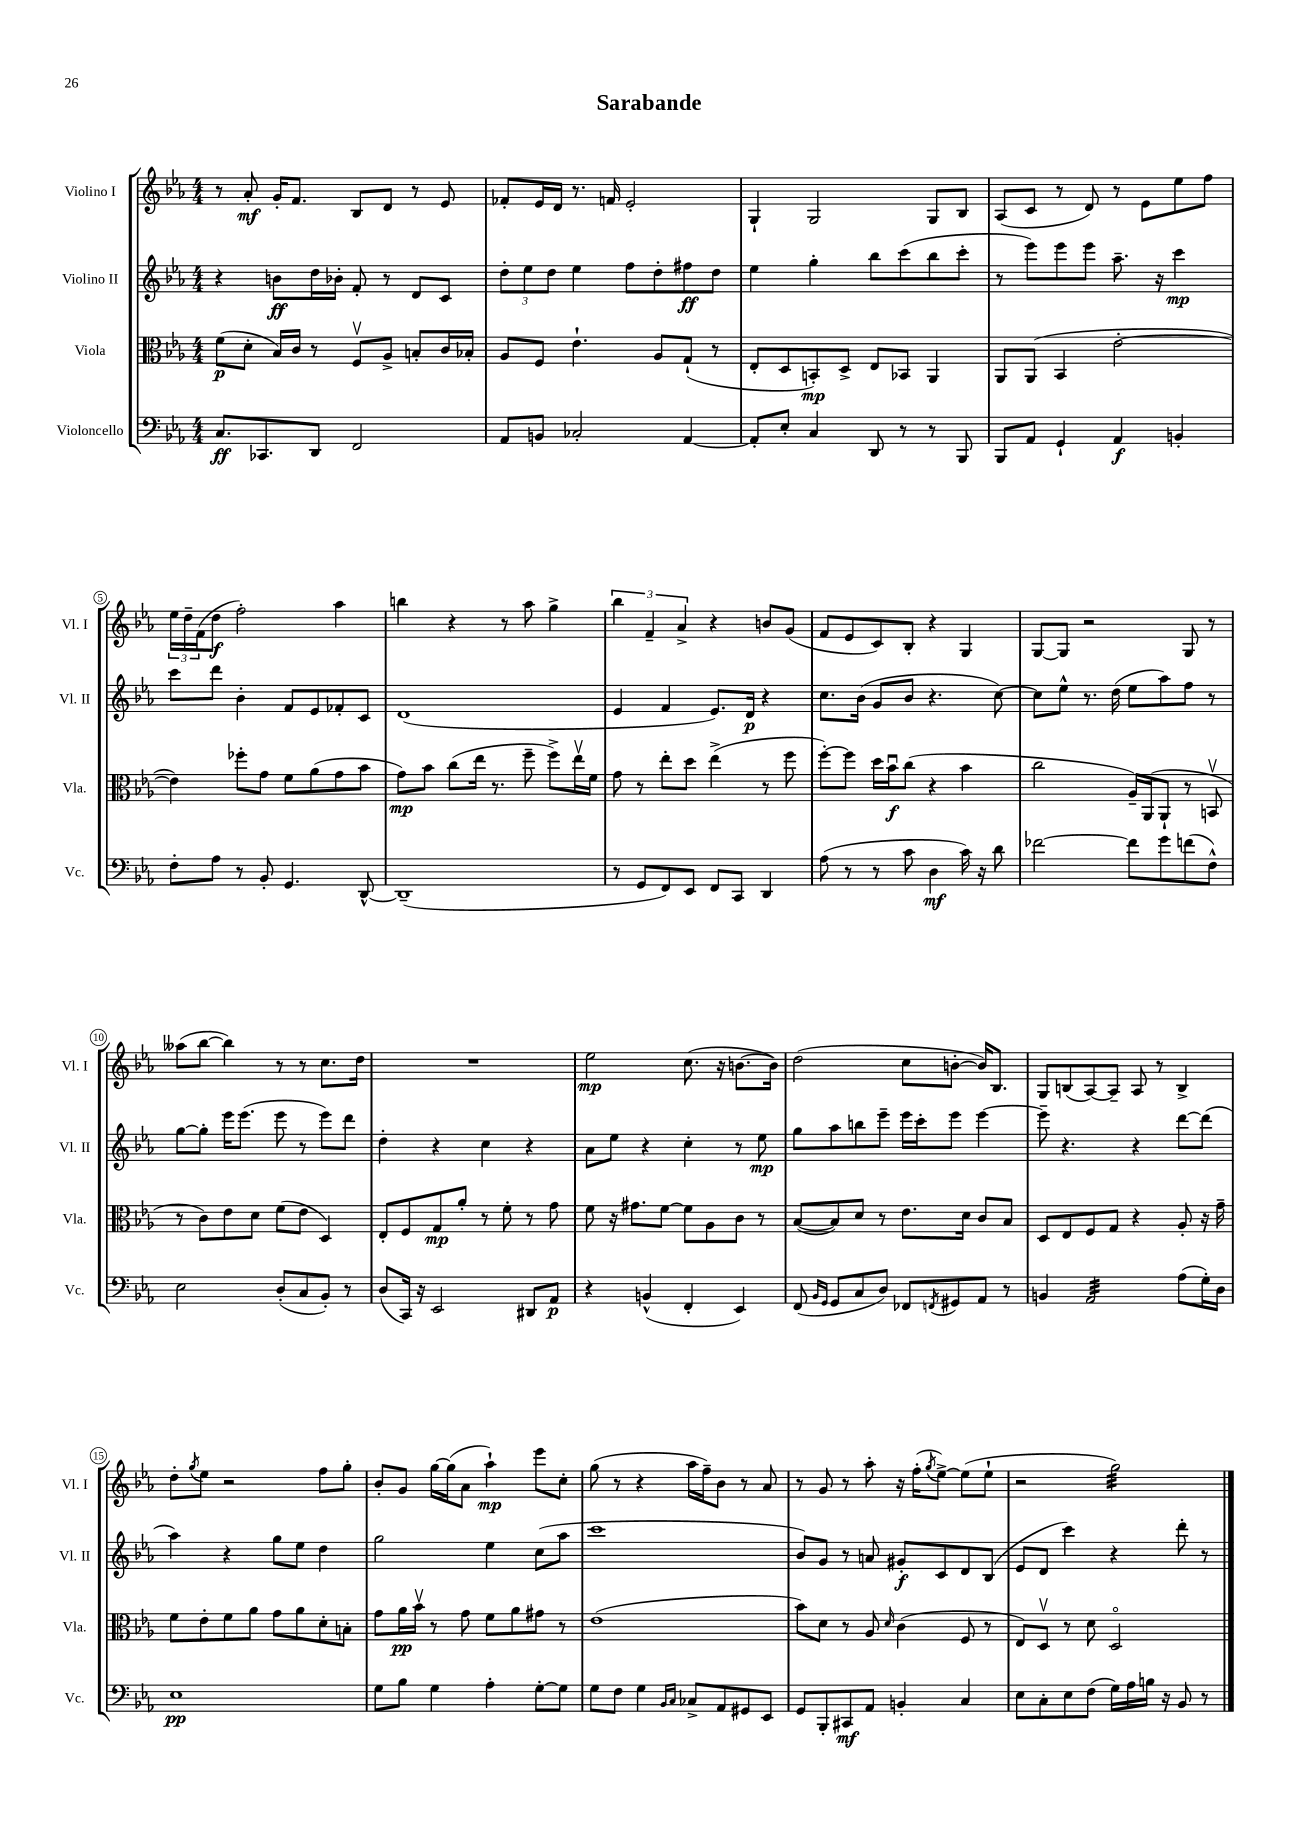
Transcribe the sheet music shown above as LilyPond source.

\header { title = "Sarabande" }
<<
\new StaffGroup <<
\new Staff = "s0" \with { instrumentName = "Violino I" shortInstrumentName = "Vl. I" } {
    \clef treble \key ees \major \numericTimeSignature \time 4/4
    r8 aes'8-.\mf g'16-. f'8. bes8 d'8 r8 ees'8 |
    fes'8-. ees'16 d'16 r8. f'16 ees'2-. |
    g4-! g2 g8 bes8 |
    aes8( c'8 r8 d'8) r8 ees'8 ees''8 f''8 |
    \tuplet 3/2 { ees''16 d''16-- f'16( } d''8\f f''2-.) aes''4 |
    b''4 r4 r8 aes''8 g''4-> |
    \tuplet 3/2 { bes''4 f'4-- aes'4-> } r4 b'8 g'8( |
    f'8 ees'8 c'8) bes8-. r4 g4 |
    g8~ g8 r2 g8 r8 |
    aeses''8( bes''8~ bes''4) r8 r8 c''8. d''16 |
    R1 |
    ees''2\mp c''8.( r16 b'8.~ b'16) |
    d''2( c''8 b'8~-. b'16) bes8. |
    g8 b8( aes8~) aes8-- aes8 r8 b4-> |
    d''8-. \acciaccatura { g''8 } ees''8 r2 f''8 g''8-. |
    bes'8-. g'8 g''16~ g''16( aes'8 aes''4-!\mp) ees'''8 c''8-. |
    g''8( r8 r4 aes''16 f''16--) bes'8 r8 aes'8 |
    r8 g'8 r8 aes''8-. r16 f''16-.( \acciaccatura { g''8 } ees''8~->) ees''8( ees''8-! |
    r2 g''2:32) \bar "|." |
}
\new Staff = "s1" \with { instrumentName = "Violino II" shortInstrumentName = "Vl. II" } {
    \clef treble \key ees \major \numericTimeSignature \time 4/4
    r4 b'8\ff d''16 bes'16-. f'8-. r8 d'8 c'8 |
    \tuplet 3/2 { d''8-. ees''8 d''8 } ees''4 f''8 d''8-. fis''8\ff d''8 |
    ees''4 g''4-. bes''8 c'''8( bes''8 c'''8-. |
    r8 ees'''8) ees'''8 ees'''8 aes''8.-- r16 c'''4\mp |
    c'''8 d'''8 bes'4-. f'8 ees'8 fes'8-. c'8 |
    d'1( |
    ees'4 f'4 ees'8.) d'16\p r4 |
    c''8. bes'16( g'8 bes'8 r4. c''8~) |
    c''8 ees''8-^ r8. d''16( ees''8 aes''8) f''8 r8 |
    g''8~ g''8-. ees'''16 ees'''8.( ees'''8 r8 ees'''8) d'''8 |
    d''4-. r4 c''4 r4 |
    aes'8 ees''8 r4 c''4-. r8 ees''8\mp |
    g''8 aes''8 b''8 ees'''8-- ees'''16 c'''16-. ees'''8 ees'''4~ |
    ees'''8-- r4. r4 d'''8~ d'''8( |
    aes''4) r4 g''8 ees''8 d''4 |
    g''2 ees''4 c''8( aes''8 |
    c'''1 |
    bes'8) g'8 r8 a'8 gis'8-.\f c'8 d'8 bes8( |
    ees'8 d'8 c'''4) r4 d'''8-. r8 \bar "|." |
}
\new Staff = "s2" \with { instrumentName = "Viola" shortInstrumentName = "Vla." } {
    \clef alto \key ees \major \numericTimeSignature \time 4/4
    f'8\p( d'8-. bes16) c'16 r8 f8\upbow aes8-> b8-. c'16 bes16-. |
    aes8 f8 ees'4.-! aes8 g8-!( r8 |
    ees8-. d8 b,8-.\mp) d8-> ees8 bes,8 aes,4 |
    aes,8 aes,8( bes,4 ees'2~-. |
    ees'4) fes''8-. g'8 f'8 aes'8( g'8 bes'8 |
    g'8\mp) bes'8 c''8( ees''16 r8. f''8-- f''8->) ees''16\upbow f'16 |
    g'8 r8 ees''8-. d''8 ees''4->( r8 f''8 |
    f''8~-.) f''8 d''16 bes'16\downbow\f c''8( r4 bes'4 |
    c''2 aes16--) aes,16( aes,8-! r8 b,8\upbow |
    r8 c'8) ees'8 d'8 f'8( ees'8 d4) |
    ees8-. f8 g8\mp aes'8-. r8 f'8-. r8 g'8 |
    f'8 r16 gis'8. f'8~ f'8 aes8 c'8 r8 |
    bes8~( bes8) d'8 r8 ees'8. d'16 c'8 bes8 |
    d8 ees8 f8 g8 r4 aes8-. r16 g'16-- |
    f'8 ees'8-. f'8 aes'8 g'8 aes'8 d'8-. b8-. |
    g'8 aes'16\pp bes'16\upbow r8 g'8 f'8 aes'8 gis'8 r8 |
    ees'1( |
    bes'8) d'8 r8 aes8 \grace { d'16 } c'4( f8 r8 |
    ees8) d8\upbow r8 d'8 d2\flageolet \bar "|." |
}
\new Staff = "s3" \with { instrumentName = "Violoncello" shortInstrumentName = "Vc." } {
    \clef bass \key ees \major \numericTimeSignature \time 4/4
    c8.\ff ces,8. d,8 f,2 |
    aes,8 b,8 ces2-. aes,4~ |
    aes,8-. ees8-. c4 d,8 r8 r8 bes,,8 |
    bes,,8 aes,8 g,4-! aes,4\f b,4-. |
    f8-. aes8 r8 bes,8-. g,4. d,8~-^ |
    d,1--( |
    r8 g,8 f,8) ees,8 f,8 c,8 d,4 |
    aes8( r8 r8 c'8 d4\mf c'16) r16 d'8 |
    fes'2~ fes'8 g'8 f'8( f8-^) |
    ees2 d8-.( c8 bes,8-.) r8 |
    d8( c,16) r16 ees,2 dis,8 aes,8\p |
    r4 b,4-^( f,4-. ees,4) |
    f,8( \grace { bes,16 g,16 } g,8 c8 d8) fes,8 \acciaccatura { f,8 } gis,8 aes,8 r8 |
    b,4 aes,2:32 aes8( g16-.) d16 |
    ees1\pp |
    g8 bes8 g4 aes4-. g8~-. g8 |
    g8 f8 g4 \grace { bes,16 c16 } ces8-> aes,8 gis,8 ees,8 |
    g,8 bes,,8-. cis,8\mf aes,8 b,4-. c4 |
    ees8 c8-. ees8 f8( g16) aes16 b16 r16 bes,8 r8 \bar "|." |
}
>>
>>
\layout { \context { \Score \override BarNumber.stencil = #(make-stencil-circler 0.1 0.3 ly:text-interface::print) } }
